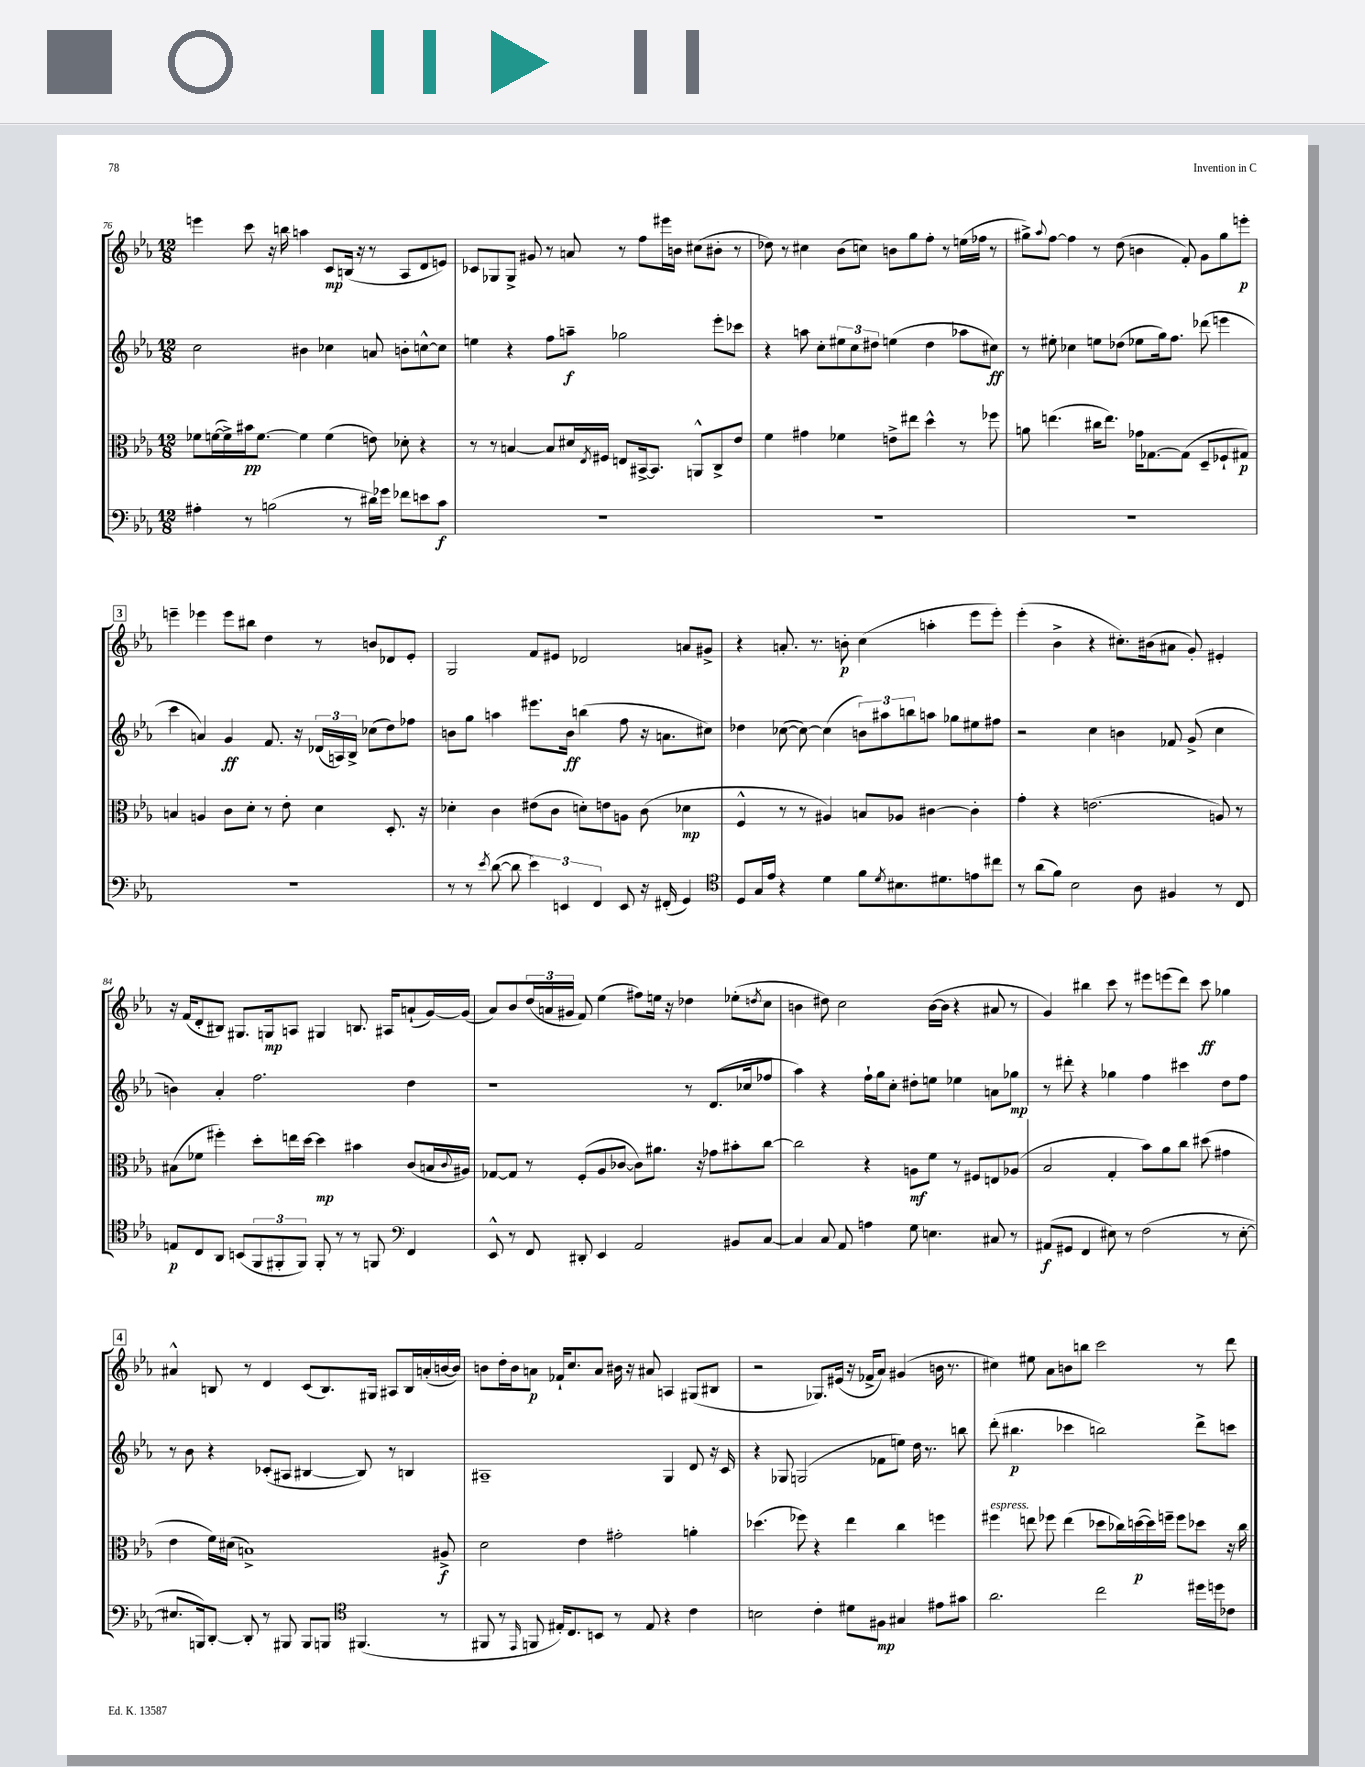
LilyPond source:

<<
\new StaffGroup <<
\new Staff = "s0" {
    \clef treble \key ees \major \numericTimeSignature \time 12/8
    e'''4 c'''8 r16 b''16 a''4 c'8\mp b16( r16 r8 aes8 d'8 e'8) |
    ces'8 ges8 ges8-> gis'8 r8 a'8 r8 f''8 eis'''16 b'16 cis''8( bis'8-. r8 |
    des''8) r8 cis''4 bes'8( c''8) b'8 g''8 f''8-. r8 e''16( fes''16 r8 |
    gis''8->) \appoggiatura { aes''8 } f''8~ f''4 r8 d''8( b'4 f'8-.) g'8 gis''8 e'''8-.\p |
    \mark \markup { \box "3" } e'''4-- ees'''4 ees'''8 bis''8 d''4 r8 b'8 des'8 ees'8-. |
    g2 f'8 eis'8 des'2 a'8 gis'8-> |
    r4 a'8.-. r8. b'8-.\p c''4( a''4-. ees'''8 ees'''8-.) |
    ees'''4-.( bes'4-> r4 cis''8.-.) bis'16( ais'8 g'8-.) eis'4-. |
    r16 f'16( d'8-. bis8) gis8. g16\mp a8 gis4 b8. ais16 a'8-!( g'16~) g'16( |
    aes'8) bes'8 \tuplet 3/2 { d''16( a'16 gis'16 } f'8) ees''4( fis''8) e''16 r16 des''4 ees''8-.( \acciaccatura { d''8 } c''8 |
    b'4 dis''8) c''2 b'16~( b'16 r4 ais'8 r8 |
    g'4) bis''4 c'''8 r8 eis'''8 e'''8( d'''8) c'''8\ff ges''4 |
    \mark \markup { \box "4" } ais'4-^ b8 r8 d'4 c'8( b8.) gis16 ais8 b16 a'16-.( b'16~ b'16) |
    b'8 d''16-. b'16 a'8\p fes'16-! c''8. a'8 bis'16 r16 ais'8 a4 gis8( bis8 |
    r2 ges8.) eis'16( r16 fes'16-> aes'8) gis'4( b'16 r8. |
    cis''4) eis''8 aes'8 b'8 b''8 c'''2 r8 d'''8 \bar "|." |
}
\new Staff = "s1" {
    \clef treble \key ees \major \numericTimeSignature \time 12/8
    c''2 bis'4 ces''4 a'8 b'8-. c''8~-^ c''8 |
    e''4 r4 f''8 a''8--\f ges''2 ees'''8-. ces'''8 |
    r4 a''8 c''8-. \tuplet 3/2 { eis''8 c''8 dis''8 } e''4( dis''4 aes''8 cis''8\ff) |
    r8 eis''8-. ces''4 e''8 des''8( ees''8 g''16) f''8. des'''8( e'''4 |
    \mark \markup { \box "3" } c'''4 a'4) g'4\ff f'8. r16 \tuplet 3/2 { des'16( a16) bes16-> } ces''8( d''8) fes''8 |
    b'8 g''8 a''4 eis'''8. b'16\ff b''4( f''8 r16 a'8. cis''8) |
    des''4 ces''8~( ces''8~) ces''4( \tuplet 3/2 { b'8) ais''8 b''8 } a''8 ges''8 eis''8 fis''8 |
    r2 c''4 b'4 fes'8 g'8->( c''4 |
    b'4) aes'4-. f''2. d''4 |
    r1 r8 d'8.( ces''16 fes''8 |
    aes''4) r4 f''16-! g''16 c''8-. dis''8-. e''8 ees''4 a'8 ges''8\mp |
    r8 dis'''8-. r4 ges''4 f''4 cis'''4 d''8 f''8 |
    \mark \markup { \box "4" } r8 bes'8 r4 ces'8-.( ais8 bis4~ bis8) r8 b4 |
    ais1-- g4 d'8 r16 c'16 |
    r4 ges8 g2( fes'8 e''8) d''16 r8. b''8 |
    d'''8-.( bis''4.\p ces'''4 b''2) d'''8-> c'''8 \bar "|." |
}
\new Staff = "s2" {
    \clef alto \key ees \major \numericTimeSignature \time 12/8
    fes'8 f'16~( f'16->) bis'16\pp f'8.~ f'4 f'4( e'8) des'8-. r4 |
    r8 r8 b4~ b8 dis'16 \acciaccatura { ees8 } fis16 e8 bis,16~-> bis,8. a,8-^ c8-> ees'8 |
    f'4 gis'4 fes'4 e'8-> eis''8 d''4-^ r8 fes''8 |
    a'8 e''4.( cis''16 e''8.) ges'16 ges8.~ ges8( d8-- fes8-! gis8\p) |
    \mark \markup { \box "3" } b4 a4 c'8 d'8-. r8 ees'8-. d'4 d8.-. r16 |
    des'4-. c'4 eis'8( c'8 d'8-.) e'8 a8 c'8( des'4\mp |
    f4-^ r8 r8 ais4) b8 aes8 cis'4~ cis'4-. |
    g'4-. r4 e'2.( a8) r8 |
    bis8( fes'8 fis''4-.) d''8-. e''16 d''16~ d''4\mp bis'4 c'8( b16 \appoggiatura { c'8 } ais16) |
    ges8~ ges8 r8 f8-.( aes8 ces'8~ ces'8) ais'8. r16 ges'8 bis'8-. c''8~ |
    c''2 r4 a8\mf f'8 r8 fis8 e8 aes8( |
    bes2 g4-. bes'8) aes'8 c''8 dis''8( gis'4 |
    \mark \markup { \box "4" } ees'4 f'16) dis'16( b1->) ais8->\f |
    d'2 ees'4 gis'2-. a'4-. |
    des''4.( fes''8) r4 ees''4 c''4 f''4 |
    fis''4^\markup { \italic "espress." } e''8 fes''8 e''4( des''8 ces''16) d''16~\p( d''16) f''16-- f''8 des''8 r16 ces''16 \bar "|." |
}
\new Staff = "s3" {
    \clef bass \key ees \major \numericTimeSignature \time 12/8
    ais4-. r8 b2( r8 dis'16) ges'16 fes'8 e'8 c'8\f |
    R1. |
    R1. |
    R1. |
    \mark \markup { \box "3" } R1. |
    r8 r8 \acciaccatura { ees'8 } d'8~( d'8 \tuplet 3/2 { ees'4) e,4 f,4 } e,8 r16 fis,16-.( g,4) |
    \clef tenor d8 g16 ees'16 r4 d'4 f'8 \acciaccatura { d'8 } bis8. dis'8. e'8 cis''8 |
    r8 aes'8( f'8) bes2 aes8 fis4 r8 c8 |
    e8\p c8 aes,8 b,8( \tuplet 3/2 { f,8 fis,8-. fis,8) } fis,8-. r8 r8 f,8 \clef bass f,4 |
    ees,8-^ r8 f,8 dis,8-. ees,4 aes,2 bis,8 c8~ |
    c4 c8 aes,8 a4 g8 e4. cis8 r8 |
    ais,8\f( gis,8 f,4 eis8) r8 f2( r8 eis8~-. |
    \mark \markup { \box "4" } eis8. b,,16) d,8~-. d,8-. r8 bis,,8 bis,,8 b,,8 \clef tenor fis,4.( r8 |
    fis,8 r8 \grace { ees,16 } f,8 eis16-.) c8. b,8 r8 eis8 r4 c'4 |
    b2 c'4-. dis'8 fis8\mp gis4 eis'8 gis'8 |
    aes'2. c''2 dis''16 d''16 ces'8 \bar "|." |
}
>>
>>
\layout { \context { \Score currentBarNumber = #76 } }
